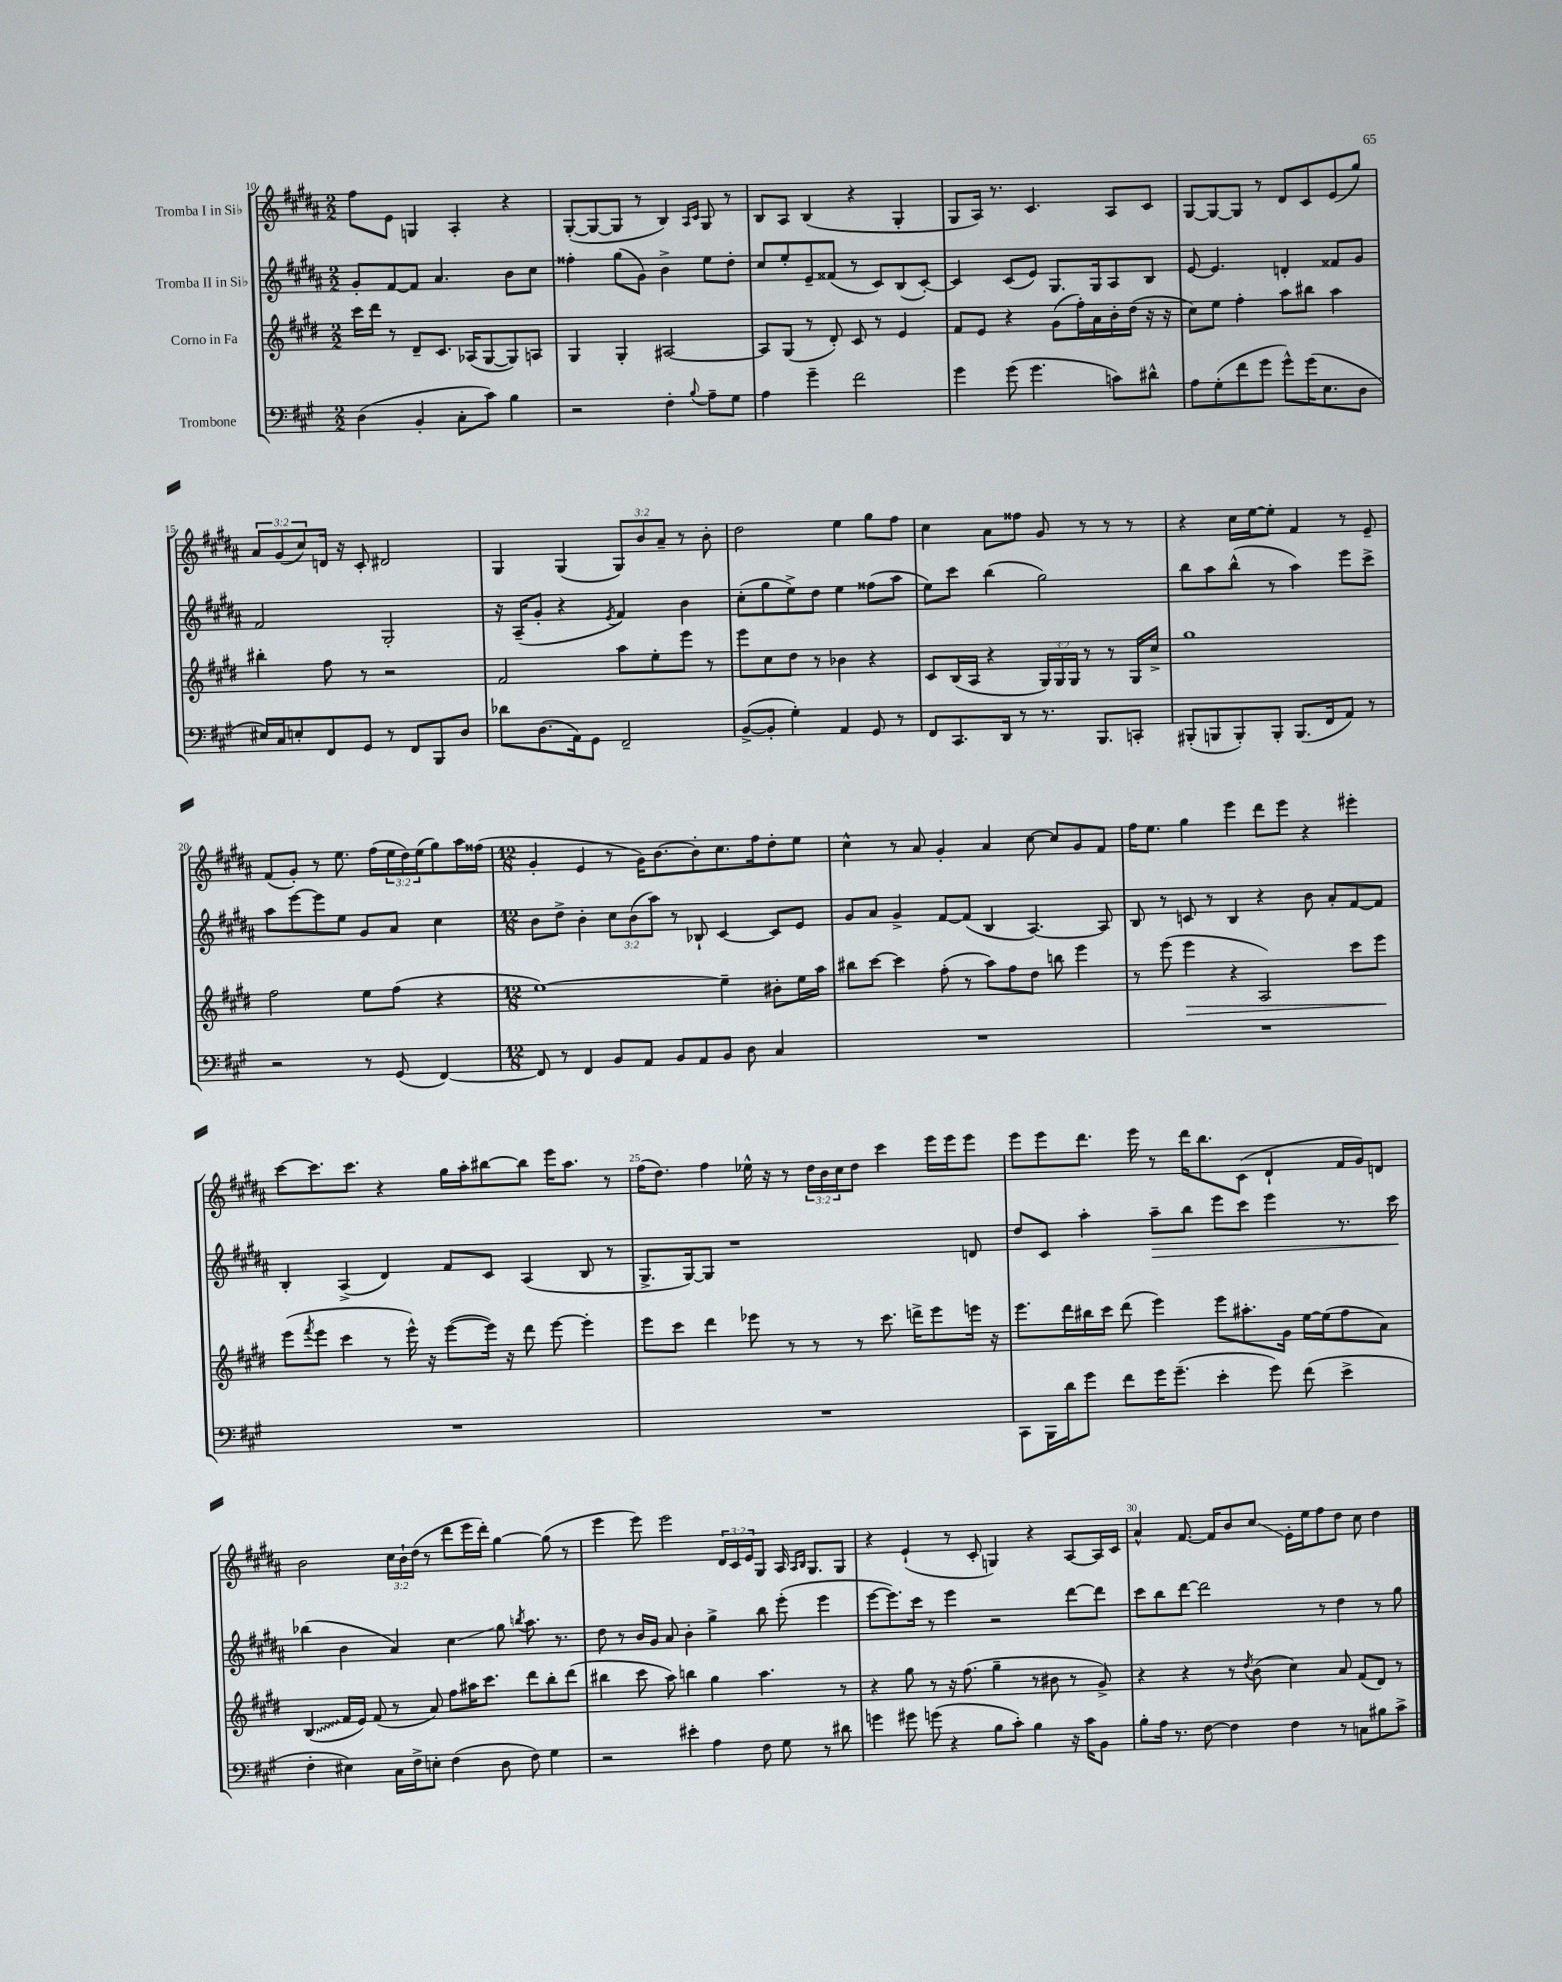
<<
\new StaffGroup <<
\new Staff = "s0" \with { instrumentName = "Tromba I in Sib" } {
    \clef treble \key b \major \numericTimeSignature \time 2/2 \override Staff.TupletNumber.text = #tuplet-number::calc-fraction-text
    fis''8 e'8 g4 ais4-. r4 |
    gis8~-.( gis8~ gis8 r8 b4) \grace { ais16 cis'16 } gis8 r8 |
    b8 ais8 b4( r4 gis4-. |
    gis8 ais16) r8. cis'4. ais8 cis'8 |
    gis8~ gis8~ gis8 r8 dis'8 cis'8 e'8( gis''8) |
    \tuplet 3/2 { ais'8 gis'8( cis''8) } d'16 r16 cis'8-. dis'2 |
    gis4 gis4( \tuplet 3/2 { gis8) b'8 ais'8-- } r8 b'8-. |
    dis''2 e''4 gis''8 fis''8 |
    cis''4 ais'8 fisis''8 gis'8 r8 r8 r8 |
    r4 cis''16 e''16~ e''8-. fis'4 r8 e'8-- |
    fis'8( gis'8-.) r8 e''8. fis''16( \tuplet 3/2 { e''16 dis''16) e''16( } gis''8) ais''16 fisis''16( |
    \numericTimeSignature \time 12/8 gis'4-. e'4 r8 gis'16) b'8.~ b'8-. cis''8. fis''16 dis''8-. e''8 |
    cis''4-^ r8 ais'8 gis'4-. ais'4 cis''8~ cis''8 gis'8 fis'8 |
    fis''16 e''8. gis''4 e'''4 dis'''8 e'''8 r4 eis'''4-. |
    cis'''8~ cis'''8. cis'''8. r4 gis''16 ais''16-. bis''8~ bis''8 e'''16 ais''8. r8 |
    fis''16( dis''8.) fis''4 ees''16-^ r16 r8 \tuplet 3/2 { dis''16 b'16 cis''16 } dis''8 cis'''4 e'''16 e'''16 e'''8 |
    e'''8 e'''8 dis'''8. e'''16 r8 dis'''16 b''8. cis'8( dis'4-! fis'16 gis'16) d'8 |
    b'2 \tuplet 3/2 { cis''16 b'16-! dis''16( } r8 dis'''8 e'''16 dis'''16-.) gis''4~ gis''8( r8 |
    e'''4 e'''8) e'''2 \tuplet 3/2 { dis'16 cis'16 e'16 } gis8 ais16 \grace { ais16 b16 } gis8. gis8 |
    r4 e'4-!( r8 cis'8-. g4) r4 ais8~ ais16 cis'16 |
    ais'4-^ fis'8.~ fis'16 b'8 cis''8\glissando e'16-. e''16 fis''8 dis''8 cis''8 dis''4 \bar "|." |
}
\new Staff = "s1" \with { instrumentName = "Tromba II in Sib" } {
    \clef treble \key b \major \numericTimeSignature \time 2/2 \override Staff.TupletNumber.text = #tuplet-number::calc-fraction-text
    gis'8-. fis'8~ fis'8 ais'4. b'8 cis''8 |
    fisis''4-. gis''8( gis'8) b'4-> e''8 dis''8-. |
    cis''8 e''8-. e'8-- fisis'8( r8 cis'8) b8( cis'8~-.) |
    cis'4 cis'8( e'8) gis8. gis16 ais8 b8 |
    e'8~ e'4. d'4-. fisis'8 gis'8 |
    fis'2 gis2-. |
    r16 ais16--( gis'8-. r4 \acciaccatura { e'8 } fis'4) b'4 |
    cis''8-.( gis''8 e''8->) dis''8 e''4 fisis''8( ais''8 |
    e''8) cis'''8 b''4( gis''2) |
    b''8 ais''8 b''8-^( r8 ais''4) e'''8 cis'''8-> |
    ais''8 e'''8~ e'''8 e''8 gis'8 ais'8 cis''4 |
    \numericTimeSignature \time 12/8 b'8 dis''8-> b'4-. \tuplet 3/2 { cis''8 b'8( ais''8) } r8 bes8-! cis'4~ cis'8 e'8 |
    gis'8 ais'8 gis'4-> fis'8~ fis'8( b4 ais4.~) ais8 |
    b8 r8 c'8 r8 b4 r4 b'8 ais'8-. fis'8~ fis'8 |
    b4-. ais4->( dis'4) fis'8 cis'8 ais4( b8 r8 |
    gis8.-> gis16~) gis8 r1 d'8 |
    dis''8 cis'8 ais''4-. ais''8--\> b''8 e'''8 cis'''8 e'''4 r8. cis'''16\! |
    bes''4( b'4 ais'4) cis''4\glissando gis''8 \acciaccatura { b''8 } ais''8. r8. |
    dis''8 r8 b'16 gis'16 ais'8 b'4-. gis''4-> b''8 e'''8-.( e'''4 |
    e'''8~ e'''8.) cis'''16 r8 e'''4 r2 dis'''8~ dis'''8 |
    cis'''8 b''8 dis'''8~ dis'''2 r8 dis''4 r8 gis''8 \bar "|." |
}
\new Staff = "s2" \with { instrumentName = "Corno in Fa" } {
    \clef treble \key e \major \numericTimeSignature \time 2/2 \override Staff.TupletNumber.text = #tuplet-number::calc-fraction-text
    cis'''16 dis'''16 r8 dis'8-- cis'8. aes16( gis8~ gis8) a8 |
    gis4 gis4-. ais2~ |
    ais8 gis8( r8 dis'8-.) cis'8 r8 e'4 |
    fis'8 e'8 r4 gis'8( fis''16-.) a'16 b'16-. dis''16( r16 r16 |
    cis''8) e''8 fis''4-. a''8 bis''8 a''4 |
    bis''4-. fis''8 r8 r2 |
    fis'2 a''8 e''8-. e'''8 r8 |
    e'''8 cis''8 dis''8 r8 bes'4 r4 |
    cis'8 b16( a16 r4 \tuplet 3/2 { gis16) gis16 gis16 } r8 r8 gis16 cis''16-> |
    gis''1 |
    fis''2 e''8 fis''8( r4 |
    \numericTimeSignature \time 12/8 e''1~) e''4-- bis'8-. e''16 a''16 |
    bis''8 cis'''8~ cis'''4 fis''8-.( r8 a''8) fis''8 dis''8 b''8 e'''4 |
    r8 e'''8( e'''4\> r4 a2) cis'''8 e'''8\! |
    e'''8( \acciaccatura { fis'''8 } e'''8 cis'''4 r8 e'''16-^) r16 e'''8~( e'''16) r16 dis'''8 e'''8~ e'''4-. |
    e'''8 cis'''8 dis'''4 ees'''8 r8 r8 r8 cis'''8. d'''16-> ees'''8 e'''16 r16 |
    e'''8. dis'''16 bis''16 cis'''16 dis'''8( e'''4) e'''8 ais''8.-. gis'16 e''16~ e''16( fis''8 a'8) |
    \once \override Glissando.style = #'zigzag b4\glissando( fis'16 e'16) fis'8( r8 a'8) fis''8 ais''16 cis'''8. dis'''8 b''8-. dis'''8( |
    bis''4 cis'''8 a''8) b''4 gis''4 a''4. r8 |
    r4 gis''8 r8 r16 fis''8.( gis''4-- r8 bis'8 r8 gis'8->) |
    r4 r4 r8 \acciaccatura { dis''8 } b'8( cis''4) a'8 fis'8( dis'8) r8 \bar "|." |
}
\new Staff = "s3" \with { instrumentName = "Trombone" } {
    \clef bass \key a \major \numericTimeSignature \time 2/2
    d4( b,4-. cis8-. cis'8) b4 |
    r2 fis4-. \appoggiatura { b8 } a8-- gis8 |
    a4 gis'4-- fis'2 |
    gis'4 gis'8( gis'4. c'8) dis'8-^ |
    a8 gis8-.( fis'8 gis'8 gis'8-^) gis'16( e8. d8 |
    eis16) cis16 e8-. fis,8 gis,8 r8 fis,8 b,,8 d8 |
    des'8 d8.( a,16) gis,8 fis,2-- |
    b,8~->( b,8-. gis4-.) a,4 gis,8 r8 |
    fis,8 cis,8. d,16 r8 r8. b,,8. c,8-. |
    bis,,8-.( b,,8 b,,8-.) b,,8-. b,,8.( fis,16 a,8) r8 |
    r2 r8 gis,8( fis,4~) |
    \numericTimeSignature \time 12/8 fis,8 r8 fis,4 b,8 a,8 b,8 a,8 b,8 d8 cis4 |
    R1. |
    R1. |
    R1. |
    R1. |
    cis,8 b,,16 d'16 gis'8 fis'8 gis'16 gis'8.--( e'4-. gis'8) fis'8( e'4-> |
    fis4-. eis4) cis16 fis16-> e8-. fis4( d8 fis8) gis4 |
    r2 eis'4-. a4 fis8 gis8 r8 dis'8 |
    g'4 gis'8 g'8( r4 b8 cis'8-.) b4 r16 cis'16 b,8 |
    b8-. a16 r8. fis8~ fis4 fis4 r8 c8 bis8 cis'8-> \bar "|." |
}
>>
>>
\layout { \context { \Score currentBarNumber = #10 \override BarNumber.break-visibility = ##(#f #t #t) barNumberVisibility = #(every-nth-bar-number-visible 5) } }
